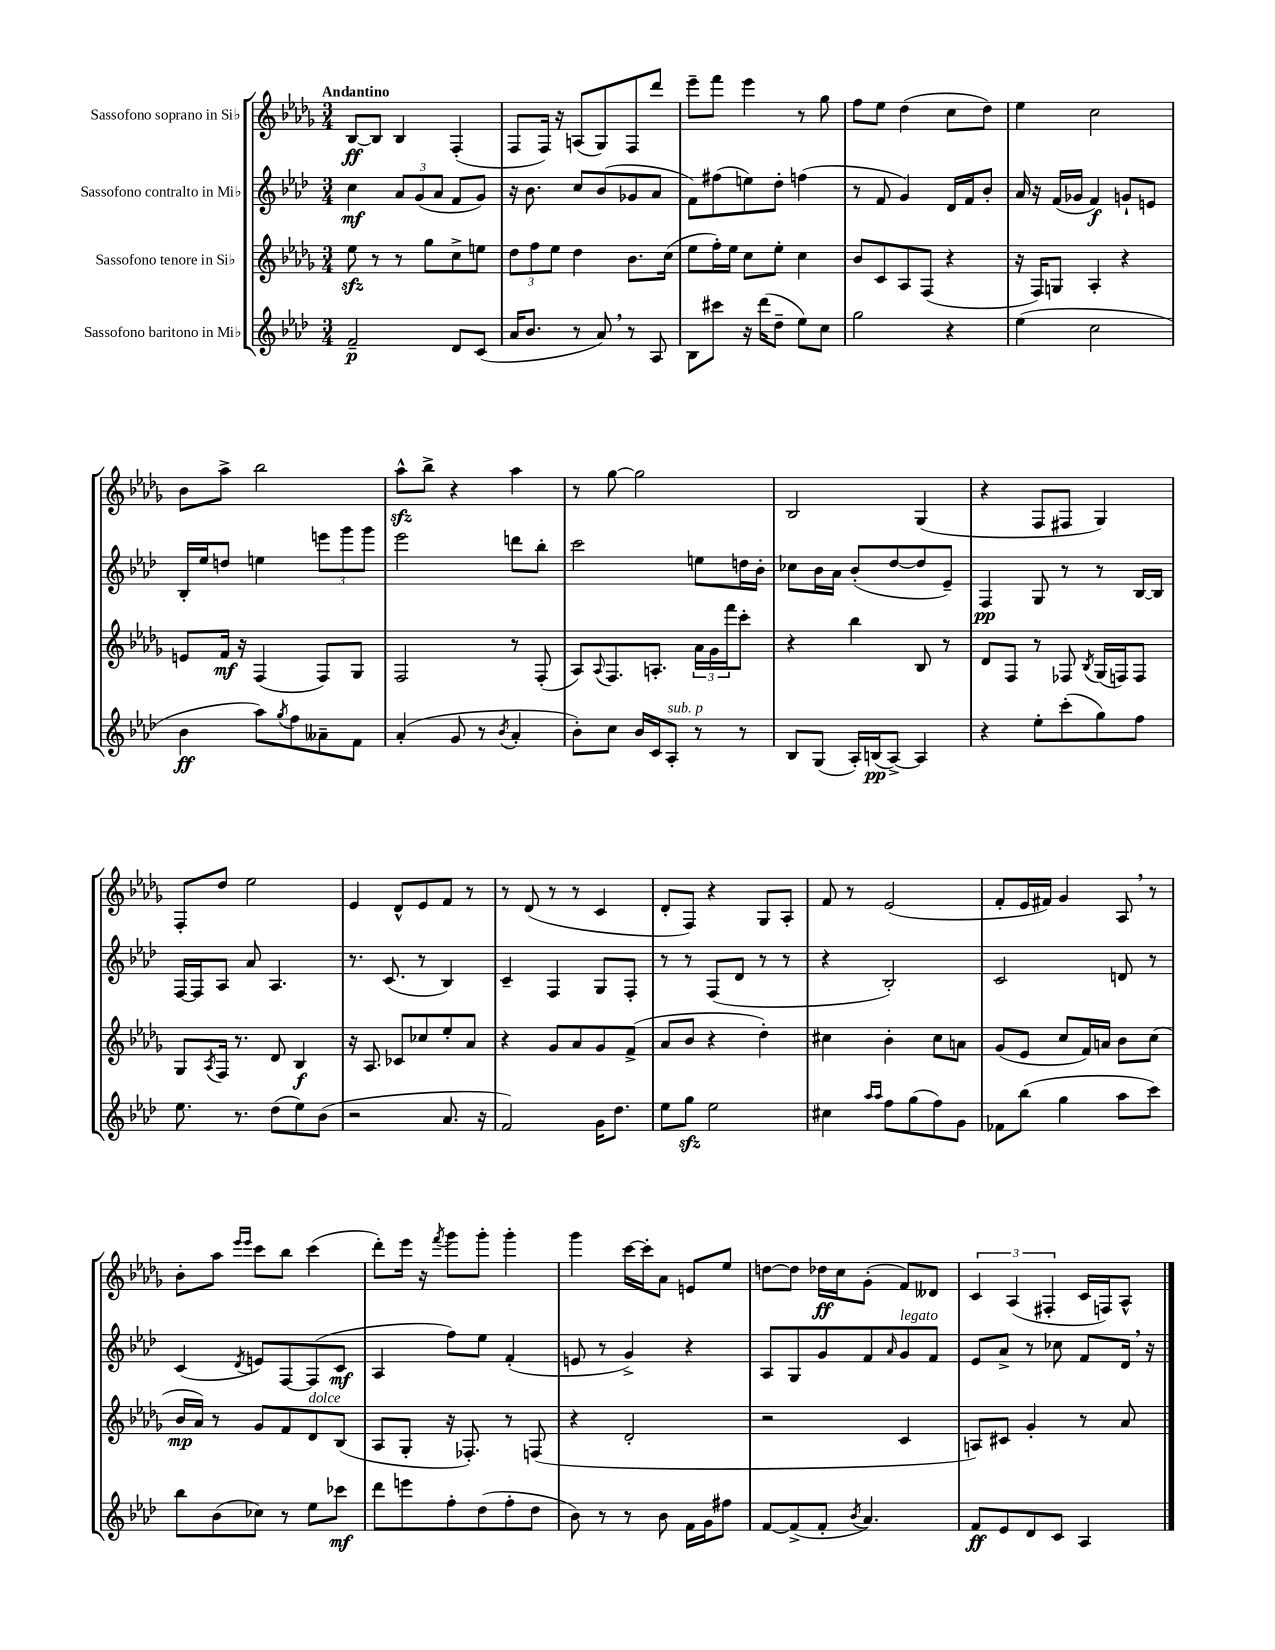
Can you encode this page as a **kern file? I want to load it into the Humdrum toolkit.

**kern	**dynam	**kern	**dynam	**kern	**dynam	**kern	**dynam
*part4	*part4	*part3	*part3	*part2	*part2	*part1	*part1
*staff4	*staff4	*staff3	*staff3	*staff2	*staff2	*staff1	*staff1
*I"Sassofono baritono in Mi♭	*	*I"Sassofono tenore in Si♭	*	*I"Sassofono contralto in Mi♭	*	*I"Sassofono soprano in Si♭	*
*clefG2	*	*clefG2	*	*clefG2	*	*clefG2	*
*k[b-e-a-d-]	*	*k[b-e-a-d-g-]	*	*k[b-e-a-d-]	*	*k[b-e-a-d-g-]	*
*M3/4	*	*M3/4	*	*M3/4	*	*M3/4	*
=1	=1	=1	=1	=1	=1	=1	=1
!	!	!	!	!	!	!LO:TX:a:B:t=Andantino	!
2f~/	p	8ee-zz\	.	4cc\	mf	[8B-/L	ff
.	.	8r	.	.	.	8B-/J]	.
.	.	8r	.	12a-/L	.	4B-/	.
.	.	.	.	(12g/	.	.	.
.	.	8gg-\L	.	.	.	.	.
.	.	.	.	12a-/J	.	.	.
8d-/L	.	8cc^\	.	8f/L	.	(4F'/	.
(8c/J	.	8een\J	.	8g/J)	.	.	.
=2	=2	=2	=2	=2	=2	=2	=2
16a-/KL	.	12dd-\L	.	16r	.	8F/L	.
8.b-/J	.	.	.	8.b-\	.	.	.
.	.	12ff\	.	.	.	.	.
.	.	.	.	.	.	16F/Jk)	.
.	.	12ee-\J	.	.	.	.	.
.	.	.	.	.	.	16r	.
8r	.	4dd-\	.	8cc/L	.	(8An/L	.
8a-,/)	.	.	.	(8b-/	.	8G-/)	.
8r	.	8.b-\L	.	8g-X/	.	8F/	.
8A-/	.	.	.	8a-/J	.	8ddd-/J	.
.	.	(16cc\Jk	.	.	.	.	.
=3	=3	=3	=3	=3	=3	=3	=3
8B-\L	.	8ee-\L	.	8f\L)	.	8eee-~\L	.
8ccc#X\J	.	16ff'\L)	.	(8ff#X\	.	8fff\J	.
.	.	16ee-\JJ	.	.	.	.	.
16r	.	8cc\L	.	8een\)	.	4eee-\	.
(16ddd-\KL	.	.	.	.	.	.	.
8dd-~\J	.	8ee-'\J	.	8dd-'\J	.	.	.
8ee-\L)	.	4cc\	.	(4ffn\	.	8r	.
8cc\J	.	.	.	.	.	8gg-\	.
=4	=4	=4	=4	=4	=4	=4	=4
2gg\	.	8b-/L	.	8r	.	8ff\L	.
.	.	8c/	.	8f/	.	8ee-\J	.
.	.	8A-/	.	4g/)	.	(4dd-\	.
.	.	(8F/J	.	.	.	.	.
4r	.	4r	.	16d-/LL	.	8cc\L	.
.	.	.	.	16f/J	.	.	.
.	.	.	.	8b-'/J	.	8dd-\J)	.
=5	=5	=5	=5	=5	=5	=5	=5
(4ee-\	.	16r	.	16a-/	.	4ee-\	.
.	.	16F/KL)	.	16r	.	.	.
.	.	8Gn/J	.	(16f/LL	.	.	.
.	.	.	.	16g-X/JJ	.	.	.
2cc\	.	4A-'/	.	4f/)	f	2cc\	.
.	.	4r	.	8gn`/L	.	.	.
.	.	.	.	8en/J	.	.	.
!!LO:LB:g=z
=6	=6	=6	=6	=6	=6	=6	=6
4b-\	ff	8en/L	.	16B-'/LL	.	8b-\L	.
.	.	.	.	16ee-/J	.	.	.
.	.	16f/Jk	mf	8ddn/J	.	8aa-^\J	.
.	.	16r	.	.	.	.	.
8aa-\L)	.	(4F/	.	4een\	.	2bb-\	.
8qgg/	.	.	.	.	.	.	.
8ff\	.	.	.	.	.	.	.
8a--X~\	.	8F/L)	.	12eeen\L	.	.	.
.	.	.	.	12ggg\	.	.	.
8f\J	.	8G-/J	.	.	.	.	.
.	.	.	.	12ggg\J	.	.	.
=7	=7	=7	=7	=7	=7	=7	=7
(4a-'/	.	2F/	.	2eee-\	.	8aa-zz^^\L	.
.	.	.	.	.	.	8bb-^\J	.
8g/	.	.	.	.	.	4r	.
8r	.	.	.	.	.	.	.
8qb-/	.	.	.	.	.	.	.
4a-'/	.	8r	.	8dddn\L	.	4aa-\	.
.	.	(8F'/	.	8bb-'\J	.	.	.
=8	=8	=8	=8	=8	=8	=8	=8
8b-'\L)	.	8A-/L)	.	2ccc\	.	8r	.
.	.	8qqA-/	.	.	.	.	.
8cc\J	.	8.F/	.	.	.	[8gg-\	.
16b-/LL	.	.	.	.	.	2gg-\]	.
16c/J	.	8.An'/J	.	.	.	.	.
!LO:TX:a:i:t=sub. p	!	!	!	!	!	!	!
8A-'/J	.	.	.	.	.	.	.
8r	.	24a-\LL	.	8een\L	.	.	.
.	.	24g-\	.	.	.	.	.
.	.	24fff\J	.	.	.	.	.
8r	.	8ccc'\J	.	16ddn\L	.	.	.
.	.	.	.	16b-'\JJ	.	.	.
=9	=9	=9	=9	=9	=9	=9	=9
8B-/L	.	4r	.	8cc-X\L	.	2B-/	.
(8G/J	.	.	.	16b-\L	.	.	.
.	.	.	.	16a-\JJ	.	.	.
16A-'/LL)	.	4bb-\	.	(8b-'/L	.	.	.
(16Bn/J	pp	.	.	.	.	.	.
[8A-^/J)	.	.	.	[8dd-/	.	.	.
4A-/]	.	8B-/	.	8dd-/]	.	(4G-/	.
.	.	8r	.	8e-~/J)	.	.	.
=10	=10	=10	=10	=10	=10	=10	=10
4r	.	8d-/L	.	4F/	pp	4r	.
.	.	8F/J	.	.	.	.	.
8ee-'\L	.	8r	.	8G/	.	8F/L	.
(8ccc'\	.	8F-X/	.	8r	.	8F#X/J	.
.	.	8qB-/	.	.	.	.	.
8gg\)	.	(16G-/LL	.	8r	.	4G-/)	.
.	.	16Fn/J)	.	.	.	.	.
8ff\J	.	8F/J	.	[16B-/LL	.	.	.
.	.	.	.	16B-/JJ]	.	.	.
!!LO:LB:g=z
=11	=11	=11	=11	=11	=11	=11	=11
8.ee-\	.	8G-/L	.	[16F/LL	.	8F'/L	.
.	.	.	.	16F/J]	.	.	.
.	.	8qA-/	.	.	.	.	.
.	.	16F/Jk	.	8A-/J	.	8dd-/J	.
8.r	.	8.r	.	.	.	.	.
.	.	.	.	8a-/	.	2ee-\	.
(8dd-\L	.	8d-/	.	4.A-/	.	.	.
8ee-\)	.	4B-/	f	.	.	.	.
(8b-\J	.	.	.	.	.	.	.
=12	=12	=12	=12	=12	=12	=12	=12
2r	.	16r	.	8.r	.	4e-/	.
.	.	8.A-/	.	.	.	.	.
.	.	.	.	(8.c/	.	.	.
.	.	8c-X/L	.	.	.	8d-^^/L	.
.	.	8cc-X/	.	8r	.	8e-/	.
8.a-/	.	8ee-'/	.	4B-/)	.	8f/J	.
.	.	8a-/J	.	.	.	8r	.
16r	.	.	.	.	.	.	.
=13	=13	=13	=13	=13	=13	=13	=13
2f/)	.	4r	.	4c~/	.	8r	.
.	.	.	.	.	.	(8d-/	.
.	.	8g-/L	.	4F/	.	8r	.
.	.	8a-/	.	.	.	8r	.
16g\KL	.	8g-/	.	8G/L	.	4c/	.
8.dd-\J	.	.	.	.	.	.	.
.	.	(8f^/J	.	8F'/J	.	.	.
=14	=14	=14	=14	=14	=14	=14	=14
8ee-\L	.	8a-/L	.	8r	.	8d-'/L	.
8ggzz\J	.	8b-/J	.	8r	.	8F/J)	.
2ee-\	.	4r	.	(8F/L	.	4r	.
.	.	.	.	8d-/J	.	.	.
.	.	4dd-'\)	.	8r	.	8G-/L	.
.	.	.	.	8r	.	8A-'/J	.
=15	=15	=15	=15	=15	=15	=15	=15
4cc#X\	.	4cc#X\	.	4r	.	8f/	.
.	.	.	.	.	.	8r	.
16qqaa-/LL	.	.	.	.	.	.	.
16qqaa-/JJ	.	.	.	.	.	.	.
8ff\L	.	4b-'\	.	2B-'/)	.	(2e-/	.
(8gg\	.	.	.	.	.	.	.
8ff\)	.	8cc#\L	.	.	.	.	.
8g\J	.	8an\J	.	.	.	.	.
=16	=16	=16	=16	=16	=16	=16	=16
8f-X\L	.	(8g-/L	.	2c/	.	8f'/L	.
(8bb-\J	.	8e-/J	.	.	.	16e-/L	.
.	.	.	.	.	.	16f#X/JJ)	.
4gg\	.	8cc/L	.	.	.	4g-/	.
.	.	16f/L)	.	.	.	.	.
.	.	16an/JJ	.	.	.	.	.
8aa-\L	.	8b-\L	.	8dn/	.	8A-,/	.
8ccc\J)	.	(8cc\J	.	8r	.	8r	.
!!LO:LB:g=z
=17	=17	=17	=17	=17	=17	=17	=17
8bb-\L	.	16b-/LL	mp	(4c/	.	8b-'\L	.
.	.	16a-/JJ)	.	.	.	.	.
(8b-\	.	8r	.	.	.	8aa-\J	.
.	.	.	.	.	.	16qqeee-/LL	.
.	.	.	.	8qd-/	.	16qqeee-/JJ	.
8cc-X\J)	.	8g-/L	.	8en/L)	.	8ccc\L	.
8r	.	8f/	.	[8F/	.	8bb-\J	.
!	!	!LO:TX:a:i:t=dolce	!	!	!	!	!
8ee-\L	.	8d-/	.	(8F/]	.	(4ccc\	.
8ccc-X\J	mf	(8B-/J	.	8c/J	mf	.	.
=18	=18	=18	=18	=18	=18	=18	=18
8ddd-\L	.	8A-/L	.	4A-/	.	8ddd-'\L)	.
8eeen\	.	8G-'/J	.	.	.	16eee-\Jk	.
.	.	.	.	.	.	16r	.
.	.	.	.	.	.	8qfff/	.
8ff'\	.	16r	.	8ff\L)	.	8ggg-\L	.
.	.	8.F-X'/)	.	.	.	.	.
(8dd-\	.	.	.	8ee-\J	.	8ggg-'\J	.
8ff'\	.	8r	.	(4f'/	.	4ggg-'\	.
8dd-\J	.	(8Fn/	.	.	.	.	.
=19	=19	=19	=19	=19	=19	=19	=19
8b-\)	.	4r	.	8en/	.	4ggg-\	.
8r	.	.	.	8r	.	.	.
8r	.	2d-'/	.	4g^/)	.	[16ccc\LL	.
.	.	.	.	.	.	16ccc'\J]	.
8b-\	.	.	.	.	.	8a-\J	.
16f\LL	.	.	.	4r	.	8en/L	.
16g\J	.	.	.	.	.	.	.
8ff#X\J	.	.	.	.	.	8ee-/J	.
=20	=20	=20	=20	=20	=20	=20	=20
[8f/L	.	2r	.	8A-/L	.	[8ddn\L	.
(8f^/]	.	.	.	8G/	.	8dd\J]	.
8f'/J	.	.	.	8g/	.	16dd-X\LL	ff
.	.	.	.	.	.	16cc\J	.
8qb-/	.	.	.	.	.	.	.
4.a-/)	.	.	.	8f/	.	(8g-'\J	.
.	.	.	.	16qqa-/	.	.	.
!	!	!	!	!LO:TX:a:i:t=legato	!	!	!
.	.	4c/	.	8g/	.	8f/L)	.
.	.	.	.	8f/J	.	8d--X/J	.
=21	=21	=21	=21	=21	=21	=21	=21
8f/L	ff	8An/L)	.	8e-/L	.	6c/	.
8e-/	.	8c#X/J	.	8a-^/J	.	.	.
.	.	.	.	.	.	(6A-/	.
8d-/	.	4g-'/	.	8r	.	.	.
.	.	.	.	.	.	6F#X'/	.
8c/J	.	.	.	8cc-X\	.	.	.
4A-/	.	8r	.	8f/L	.	16c/LL	.
.	.	.	.	.	.	16Fn/J)	.
.	.	8a-/	.	16d-,/Jk	.	8A-^^/J	.
.	.	.	.	16r	.	.	.
==	==	==	==	==	==	==	==
*-	*-	*-	*-	*-	*-	*-	*-
